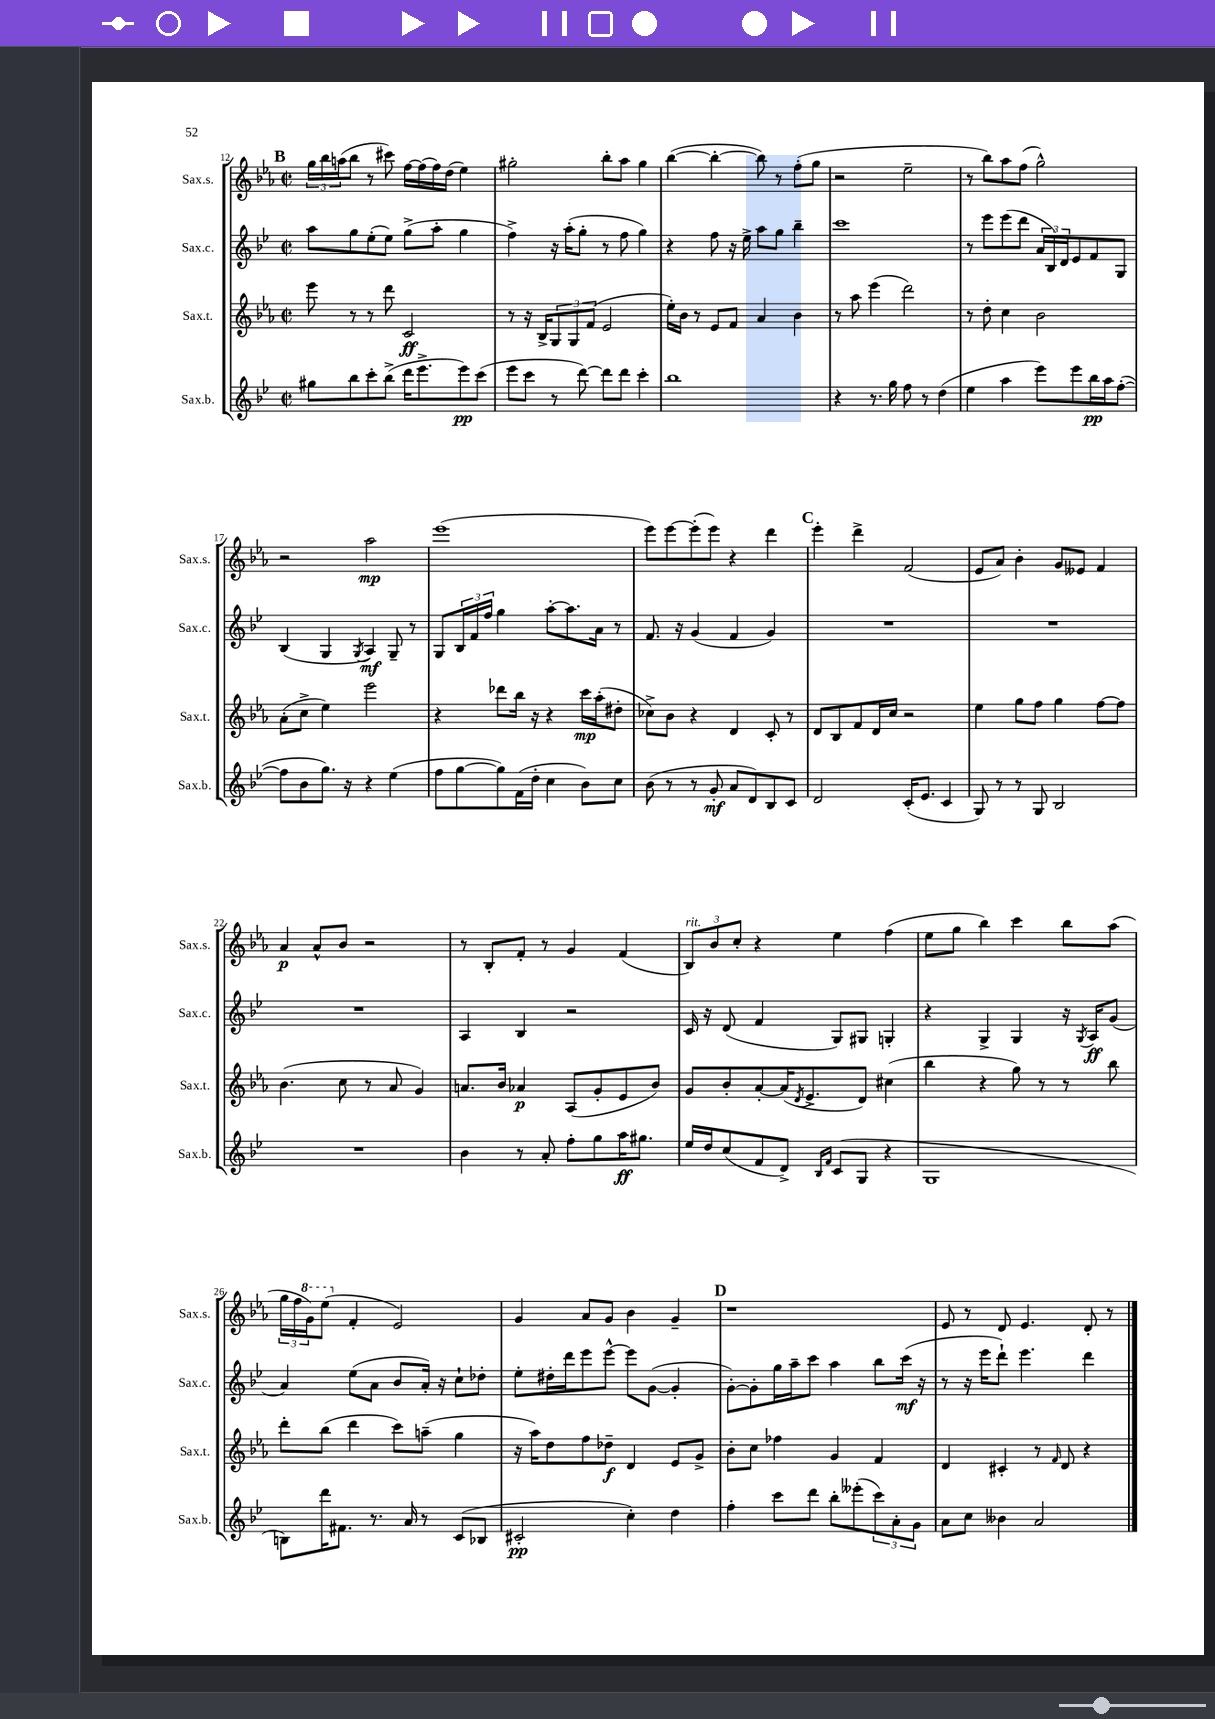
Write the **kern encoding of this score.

**kern	**dynam	**kern	**dynam	**kern	**dynam	**kern	**dynam
*part4	*part4	*part3	*part3	*part2	*part2	*part1	*part1
*staff4	*staff4	*staff3	*staff3	*staff2	*staff2	*staff1	*staff1
*I"Sax.b.	*	*I"Sax.t.	*	*I"Sax.c.	*	*I"Sax.s.	*
*I'Sax.b.	*	*I'Sax.t.	*	*I'Sax.c.	*	*I'Sax.s.	*
*clefG2	*	*clefG2	*	*clefG2	*	*clefG2	*
*k[b-e-]	*	*k[b-e-a-]	*	*k[b-e-]	*	*k[b-e-a-]	*
*M2/2	*	*M2/2	*	*M2/2	*	*M2/2	*
*met(c|)	*	*met(c|)	*	*met(c|)	*	*met(c|)	*
!!LO:REH:place=s1:t=B
=12	=12	=12	=12	=12	=12	=12	=12
8gg#X\L	.	8eee-\	.	8aa\L	.	24gg\LL	.
.	.	.	.	.	.	24bb-\	.
.	.	.	.	.	.	(24aan\J	.
8bb-\	.	8r	.	8gg\	.	8bb-\J	.
8ccc'\	.	8r	.	(8ee-'\	.	8r	.
(8bb-^\J	.	8ddd\	.	8ee-\J)	.	8ccc#X\)	.
16ddd\KL	.	2c/	ff	(8gg^\L	.	[16ff\LL	.
8.eee-^\	.	.	.	.	.	(16ff\]	.
.	.	.	.	8aa'\J	.	16ff\)	.
.	.	.	.	.	.	(16dd\JJ	.
8eee-\)	pp	.	.	4gg\	.	4ee-\)	.
(8ccc\J	.	.	.	.	.	.	.
=13	=13	=13	=13	=13	=13	=13	=13
8eee-\L	.	8r	.	4ff^\)	.	2gg#X'\	.
8ccc\J	.	16r	.	.	.	.	.
.	.	16B-^/KL	.	.	.	.	.
8r	.	12G/	.	16r	.	.	.
.	.	.	.	(16aa'\KL	.	.	.
.	.	12G/	.	.	.	.	.
[8ddd\)	.	.	.	8gg'\J	.	.	.
.	.	(12f/J	.	.	.	.	.
8ddd\L]	.	2e-/	.	8r	.	8bb-'\L	.
8ddd\J	.	.	.	8ff\	.	8aa-\J	.
4ccc'\	.	.	.	4gg\)	.	4gg#\	.
=14	=14	=14	=14	=14	=14	=14	=14
1bb-	.	16ee-'\LL)	.	4r	.	([4bb-\	.
.	.	16b-\JJ	.	.	.	.	.
.	.	8r	.	.	.	.	.
.	.	8e-/L	.	8ff\	.	4bb-'\_	.
.	.	8f/J	.	16r	.	.	.
.	.	.	.	16ee-^\	.	.	.
.	.	4a-/	.	8aa\L	.	8bb-\])	.
.	.	.	.	8gg\J	.	8r	.
.	.	4b-\	.	4bb-~\	.	(8ff'\L	.
.	.	.	.	.	.	8gg\J	.
=15	=15	=15	=15	=15	=15	=15	=15
4r	.	8r	.	1ccc	.	2r	.
.	.	8aa-\	.	.	.	.	.
8.r	.	(4eee-\	.	.	.	.	.
16gg\	.	.	.	.	.	.	.
8ff\	.	2ddd\)	.	.	.	2ee-~\	.
8r	.	.	.	.	.	.	.
(4dd\	.	.	.	.	.	.	.
=16	=16	=16	=16	=16	=16	=16	=16
4ee-\	.	8r	.	8r	.	8r	.
.	.	8dd'\	.	8eee-\L	.	8bb-\L)	.
4aa\	.	4cc\	.	(8eee-\	.	8aa-\	.
.	.	.	.	8ddd\J	.	(8ff\J	.
8eee-\L)	.	2b-\	.	24a/LL	.	2gg^^\)	.
.	.	.	.	24B-/)	.	.	.
.	.	.	.	24d/J	.	.	.
8eee-\	.	.	.	8e-/	.	.	.
16bb-\L	pp	.	.	8f/	.	.	.
16aa\J	.	.	.	.	.	.	.
([8ff'\J	.	.	.	8G/J	.	.	.
!!LO:LB:g=z
=17	=17	=17	=17	=17	=17	=17	=17
8ff\L]	.	(8a-'\L	.	(4B-/	.	2r	.
8b-\	.	8cc^\J	.	.	.	.	.
8.gg\J)	.	4ee-\)	.	4G/	.	.	.
16r	.	.	.	.	.	.	.
.	.	.	.	8qG/	.	.	.
4r	.	2eee-\	.	4A/)	mf	2aa-\	mp
(4ee-\	.	.	.	8G~/	.	.	.
.	.	.	.	8r	.	.	.
=18	=18	=18	=18	=18	=18	=18	=18
8ff\L	.	4r	.	8G/L	.	(1eee-	.
[8gg\	.	.	.	24B-/L	.	.	.
.	.	.	.	24f/	.	.	.
.	.	.	.	24ff/JJ	.	.	.
8gg\])	.	8ddd-X\L	.	4gg\	.	.	.
(16f\L	.	16bb-\Jk	.	.	.	.	.
16dd'\JJ	.	16r	.	.	.	.	.
4cc\	.	4r	.	[8aa'\L	.	.	.
.	.	.	.	8.aa\]	.	.	.
8b-\L)	.	16ccc\LL	mp	.	.	.	.
.	.	(16aa-'\J	.	16a\Jk	.	.	.
8cc\J	.	8dd#X'\J	.	8r	.	.	.
=19	=19	=19	=19	=19	=19	=19	=19
(8b-\	.	8cc-X^\L)	.	8.f/	.	8eee-\L)	.
8r	.	8b-\J	.	.	.	[8eee-\	.
.	.	.	.	16r	.	.	.
8r	.	4r	.	(4g/	.	(8eee-'\]	.
8g'/	mf	.	.	.	.	8eee-\J)	.
8a/L	.	4d/	.	4f/	.	4r	.
8d/)	.	.	.	.	.	.	.
8B-/	.	8c'/	.	4g/)	.	4ddd\	.
8c/J	.	8r	.	.	.	.	.
!!LO:REH:place=s1:t=C
=20	=20	=20	=20	=20	=20	=20	=20
2d/	.	8d/L	.	1r	.	4eee-'\	.
.	.	8B-/	.	.	.	.	.
.	.	8f/	.	.	.	4ddd^\	.
.	.	16d/L	.	.	.	.	.
.	.	16cc/JJ	.	.	.	.	.
(16c'/KL	.	2r	.	.	.	(2f/	.
8.e-/J	.	.	.	.	.	.	.
4c/	.	.	.	.	.	.	.
=21	=21	=21	=21	=21	=21	=21	=21
8G/)	.	4ee-\	.	1r	.	8e-/L	.
8r	.	.	.	.	.	8a-/J)	.
8r	.	8gg\L	.	.	.	4b-'\	.
8G/	.	8ff\J	.	.	.	.	.
2B-/	.	4gg\	.	.	.	8g/L	.
.	.	.	.	.	.	8e--X/J	.
.	.	[8ff\L	.	.	.	4f/	.
.	.	8ff\J]	.	.	.	.	.
!!LO:LB:g=z
=22	=22	=22	=22	=22	=22	=22	=22
1r	.	(4.b-\	.	1r	.	4a-/	p
.	.	.	.	.	.	8a-^^/L	.
.	.	8cc\	.	.	.	8b-/J	.
.	.	8r	.	.	.	2r	.
.	.	8a-/	.	.	.	.	.
.	.	4g/)	.	.	.	.	.
=23	=23	=23	=23	=23	=23	=23	=23
4b-\	.	8.an/L	.	4A/	.	8r	.
.	.	.	.	.	.	8B-'/L	.
.	.	16b-/Jk	.	.	.	.	.
8r	.	4a-X/	p	4B-/	.	8f'/J	.
8a'/	.	.	.	.	.	8r	.
8ff'\L	.	(8A-/L	.	2r	.	4g/	.
8gg\	.	8g'/	.	.	.	.	.
16aa\K	ff	8e-/	.	.	.	(4f/	.
8.gg#X\J	.	.	.	.	.	.	.
.	.	8b-/J)	.	.	.	.	.
=24	=24	=24	=24	=24	=24	=24	=24
!	!	!	!	!	!	!LO:TX:a:i:t=rit.	!
16ee-/LL	.	8g/L	.	16c/	.	12B-/L)	.
16dd/J	.	.	.	16r	.	.	.
.	.	.	.	.	.	12b-/	.
(8cc/	.	8b-'/	.	(8d/	.	.	.
.	.	.	.	.	.	12cc'/J	.
8f/	.	[8a-'/	.	4f/	.	4r	.
8d^/J)	.	(16a-/K]	.	.	.	.	.
.	.	8qd/	.	.	.	.	.
.	.	8.e-^/	.	.	.	.	.
16qqB-/LL	.	.	.	.	.	.	.
16qqf/JJ	.	.	.	.	.	.	.
(8c/L	.	.	.	8G/L)	.	4ee-\	.
8G/J	.	8d/J)	.	8G#X/J	.	.	.
4r	.	(4cc#X\	.	4Gn'/	.	(4ff\	.
=25	=25	=25	=25	=25	=25	=25	=25
1G	.	4bb-\	.	4r	.	8ee-\L	.
.	.	.	.	.	.	8gg\J	.
.	.	4r	.	4G^/	.	4bb-\)	.
.	.	8gg\)	.	4G/	.	4ccc\	.
.	.	8r	.	.	.	.	.
.	.	8r	.	16r	.	8bb-\L	.
.	.	.	.	8qG/	.	.	.
.	.	.	.	16A/KL	ff	.	.
.	.	8bb-\	.	(8g/J	.	(8aa-\J	.
!!LO:LB:g=z
=26	=26	=26	=26	=26	=26	=26	=26
8Bn\L)	.	8ddd'\L	.	4a/)	.	24gg\LL	.
.	.	.	.	.	.	24ff\	.
*	*	*	*	*	*	*8va	*
.	.	.	.	.	.	24gg\J)	.
16ddd\K	.	(8bb-\J	.	.	.	(8eee-\J	.
8.f#X\J	.	.	.	.	.	.	.
*	*	*	*	*	*	*X8va	*
.	.	4ddd\	.	(8ee-\L	.	4f'/	.
8.r	.	.	.	8a\J	.	.	.
.	.	8ccc\L)	.	8b-/L	.	2e-/)	.
16a/	.	.	.	.	.	.	.
8r	.	(8aan~\J	.	16a'/Jk)	.	.	.
.	.	.	.	16r	.	.	.
(8c/L	.	4gg\	.	8cc`\L	.	.	.
8B-X/J	.	.	.	8dd-X'\J	.	.	.
=27	=27	=27	=27	=27	=27	=27	=27
2c#X'/	pp	16r	.	8ee-'\L	.	4g/	.
.	.	16aa-\KL)	.	.	.	.	.
.	.	8dd\	.	16dd#X'\L	.	.	.
.	.	.	.	16ddd\J	.	.	.
.	.	8ff\	.	8eee-\	.	8a-/L	.
.	.	8dd-X~\J	f	[8eee-^^\J	.	8g/J	.
4cc'\)	.	4d/	.	8eee-\L]	.	4b-\	.
.	.	.	.	([8g\J	.	.	.
4dd\	.	8e-/L	.	4g'/]	.	4g~/	.
.	.	8g^/J	.	.	.	.	.
!!LO:REH:place=s1:t=D
=28	=28	=28	=28	=28	=28	=28	=28
4ff'\	.	8b-'\L	.	[8g'\L)	.	1r	.
.	.	8cc\J	.	8g'\]	.	.	.
8ccc\L	.	4ff-X\	.	16gg\L	.	.	.
.	.	.	.	16aa~\J	.	.	.
8ddd\J	.	.	.	8ccc\J	.	.	.
8bb-'\L	.	4g/	.	4aa\	.	.	.
(8eee--X'\	.	.	.	.	.	.	.
12ccc\)	.	4f/	.	8bb-\L	.	.	.
12a'\	.	.	.	.	.	.	.
.	.	.	.	(16ccc\Jk	mf	.	.
12g\J	.	.	.	.	.	.	.
.	.	.	.	16r	.	.	.
=29	=29	=29	=29	=29	=29	=29	=29
8a\L	.	4d/	.	8r	.	8e-/	.
8cc\J	.	.	.	16r	.	8r	.
.	.	.	.	16eee-\KL	.	.	.
4b--X\	.	4c#X'/	.	8ddd`\J)	.	8d/	.
.	.	.	.	4.eee-\	.	4.e-/	.
2a/	.	8r	.	.	.	.	.
.	.	16qqf/	.	.	.	.	.
.	.	8d/	.	.	.	.	.
.	.	4r	.	4ddd\	.	8d'/	.
.	.	.	.	.	.	8r	.
==	==	==	==	==	==	==	==
*-	*-	*-	*-	*-	*-	*-	*-
